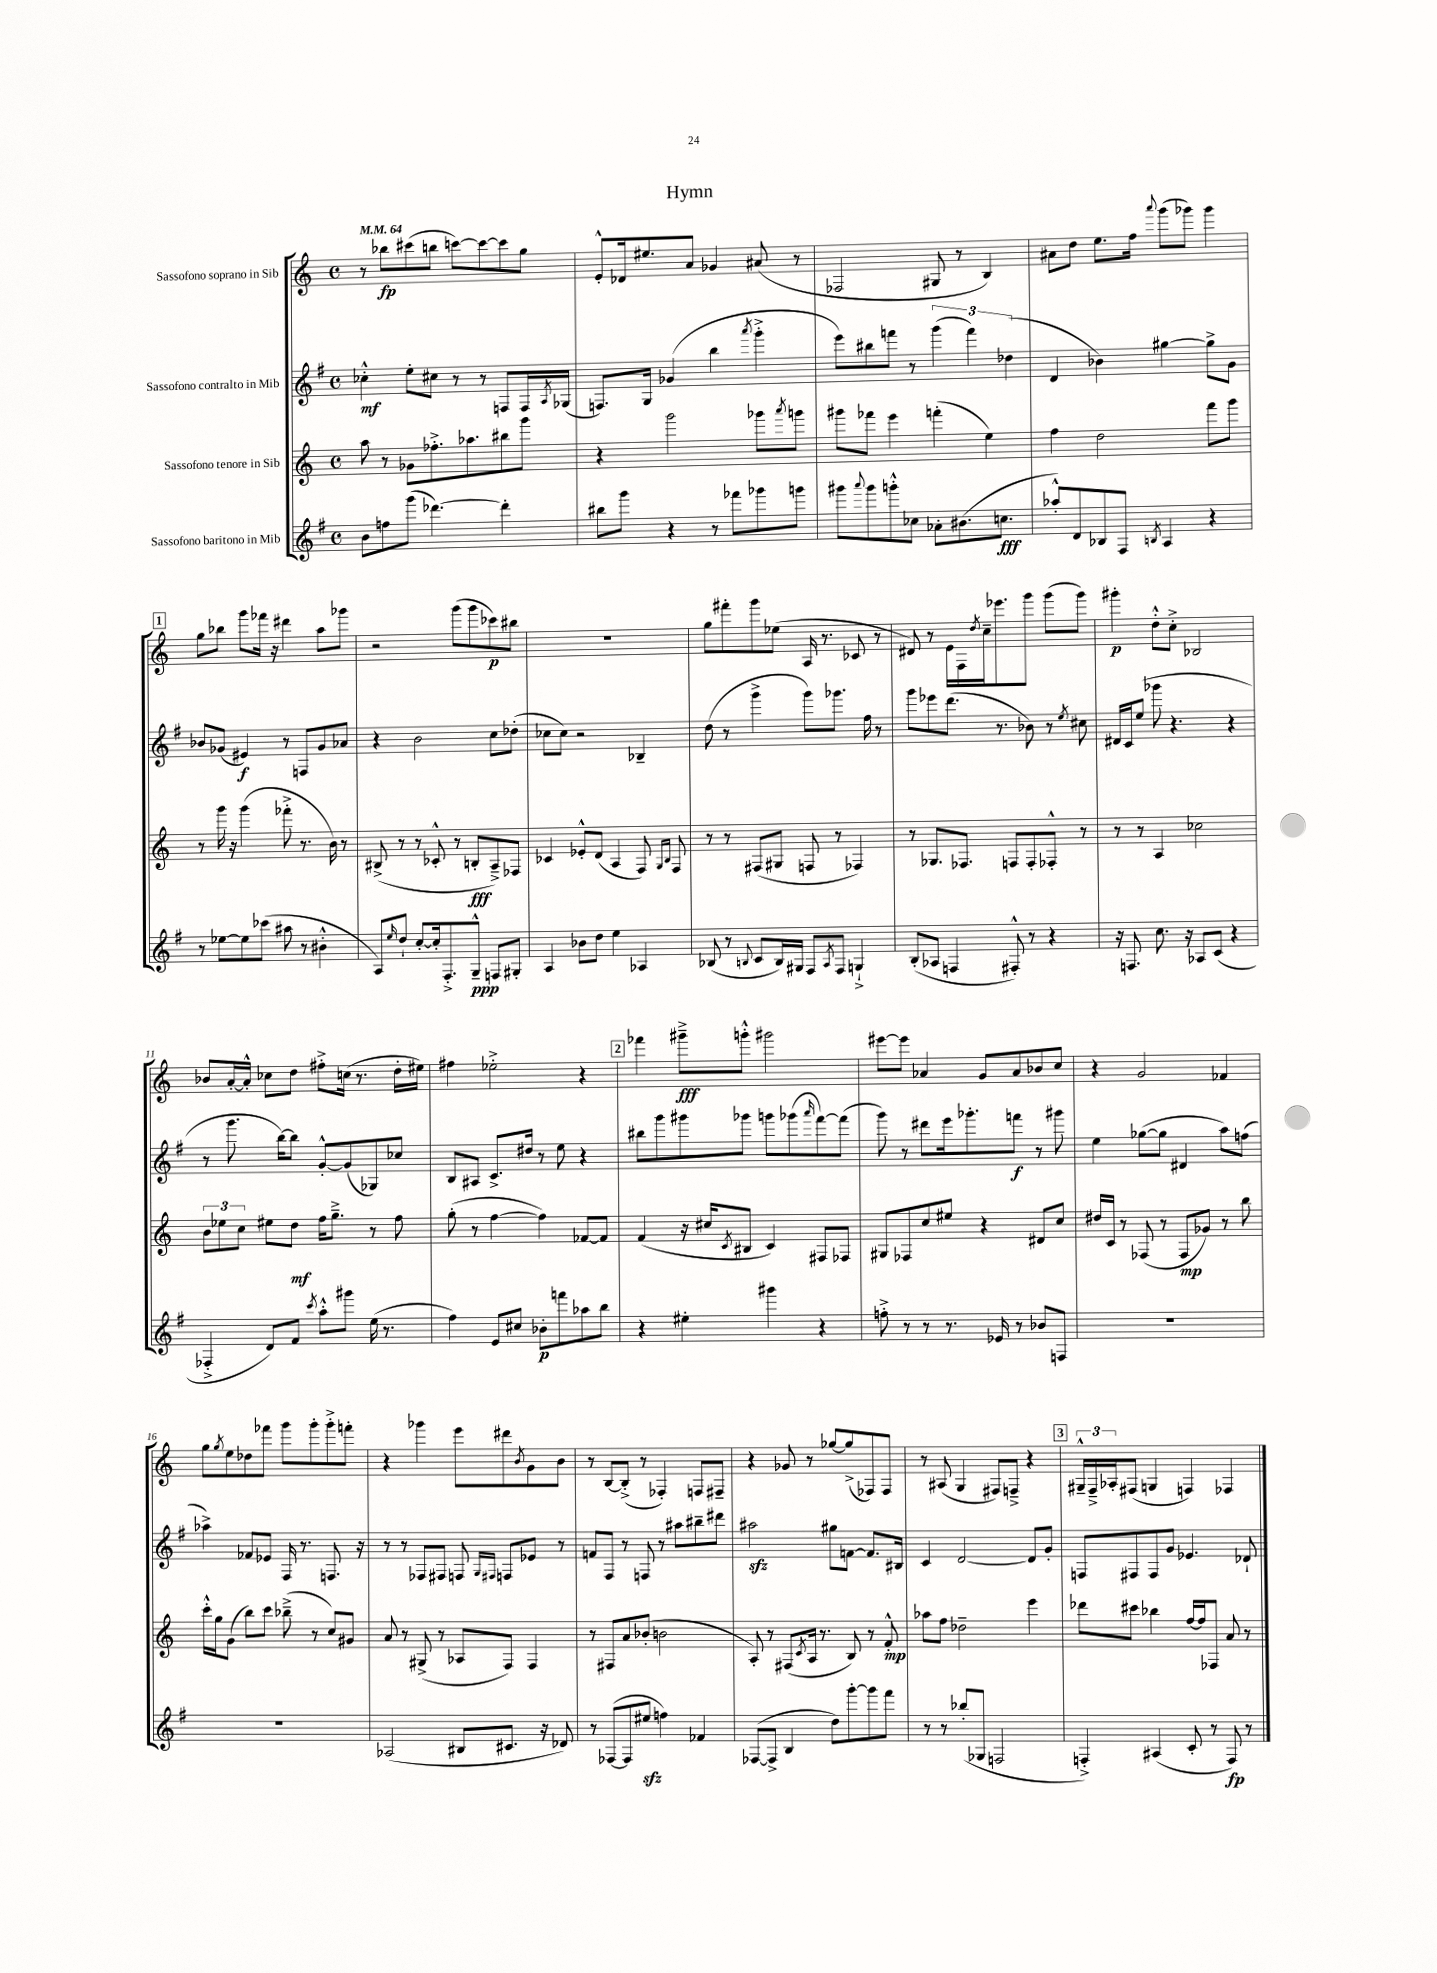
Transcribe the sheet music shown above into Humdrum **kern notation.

**kern	**kern	**kern	**kern
*staff4	*staff3	*staff2	*staff1
*clefG2	*clefG2	*clefG2	*clefG2
*k[f#]	*k[]	*k[f#]	*k[]
*M4/4	*M4/4	*M4/4	*M4/4
*met(c)	*met(c)	*met(c)	*met(c)
*MM64	*MM64	*MM64	*MM64
8b	8aa	4cc-'^^	8r
8ff	8r	.	8bb-
(8ggg	8g-	8ee'	(8ccc#
[4.ddd-)	8.ff-'^	8cc#	8bb
.	.	8r	[8ccc)
.	8.aa-	.	.
.	.	8r	8ccc_
4ddd-']	8bb#	8F	8ccc]
.	8ggg	16F	8gg
.	.	8qA	.
.	.	(16G-	.
=	=	=	=
8bb#	4r	8.F)	8e'^^
8ggg	.	.	16d-
.	.	16G	8.ee#
4r	2ggg	(4g-	.
.	.	.	8a
8r	.	4bb	4g-
8fff-	.	.	.
.	.	8qaaa	.
8ggg-	8ggg-	4ggg'^	(8a#
.	8qaaa	.	.
8ggg	8ggg	.	8r
=	=	=	=
8ggg#	8ggg#	8eee)	2F-
8qqaaa	.	.	.
8ggg#	8fff-	8bb#	.
8ggg'^^	4eee	8fff	.
8cc-	.	8r	.
8a-'	(4fff'	(6ggg	8G#
(8.b#	.	.	8r
.	.	6fff)	.
.	4ee)	.	4B)
8.cc	.	.	.
.	.	(6dd-	.
=	=	=	=
8aa-'^^)	4ff	4d	8a#
8d	.	.	8dd
8B-	2dd	4b-)	8.ee
8F#	.	.	.
.	.	.	16ff
8qB	.	.	8qqaaa
4A	.	[4gg#	(8ggg
.	.	.	8ggg-)
4r	8fff	8gg#^]	4ggg-
.	8ggg	8g	.
=	=	=	=
8r	8r	8b-	8gg
[8ee-	16ggg	(8g-	8bb-
.	16r	.	.
8ee-]	(4ggg	4e#)	8ggg
(8ccc-	.	.	16fff-
.	.	.	16r
8aa#	8fff-'^	8r	4ddd#
8r	8.r	8F	.
4b#'^^	.	8g-	8aa
.	16b)	.	.
.	8r	8a-	8ggg-
=	=	=	=
8A)	(8B#^	4r	2r
16qqee	.	.	.
8dd`	8r	.	.
[8cc'	8r	2b	.
16cc']	8c-'^^	.	.
8.F#'^	.	.	.
.	8r	.	(8ggg
8G~^^	8B'	.	8ggg
8F	8A~^)	8cc	8ccc-)
8G#'	8F-	(8dd-'	8bb#
=	=	=	=
4A	4c-	8cc-	1r
.	.	8cc-)	.
8b-	8e-'^^	2r	.
8dd	(8d	.	.
4ee	4A	.	.
4A-	8F)	4B-~	.
.	16qqG	.	.
.	16qqB	.	.
.	8F	.	.
=	=	=	=
(8B-	8r	(8dd	8gg
8r	8r	8r	8fff#'
8qqB	.	.	.
8c	(8F#	4ggg^	8ggg
16B)	8G#	.	(8ee-
16G#	.	.	.
8F#	8F	8ggg)	16A
.	.	.	8.r
8qA	.	.	.
8F#	8r	8.ggg-	.
4G`^	4F-)	.	8c-
.	.	16ff#	.
.	.	8r	8r
=	=	=	=
(8B'	8r	8ggg	8d#)
8A-	8.G-	8eee-	8r
4F	.	(8.ddd	16e
.	8.F-	.	16F
.	.	.	8qdd
.	.	.	16cc~
.	.	8.r	8.eee-
8F#'^^)	8F	.	.
8r	8F'	8b-)	8ggg
4r	8F-'^^	8r	(8ggg
.	.	8qee	.
.	8r	8cc#	8ggg)
=	=	=	=
16r	8r	16d#	4ggg#'
8.F	.	16c	.
.	8r	(8ee	.
8.cc	4A	8ggg-	8dd'^^
.	.	4.r	8cc'^
16r	.	.	.
8A-	2cc-	.	2B-
(8c	.	.	.
4r	.	4r	.
=	=	=	=
4F-'^	12b	8r	8b-
.	12ee-	.	.
.	.	8.ggg	[16a'
.	12cc	.	.
.	.	.	16a'^^]
8d)	8ee#	.	8cc-
.	.	[16bb)	.
8f#	8dd	8bb]	8dd
8qccc	.	.	.
8aa'^^	16ff	[8g'^^	8ff#'^
.	8.gg~^	.	.
8ggg#	.	(8g]	(16cc
.	.	.	8.r
(16ee	8r	8G-)	.
8.r	.	.	.
.	8ff	8cc-	16dd'
.	.	.	16ee#)
=	=	=	=
4ff#)	(8gg'	8B	4ff#
.	8r	8A#	.
8e	[4ff	8.c^	2ee-'^
8cc#	.	.	.
.	.	16dd#	.
8b-'	4ff])	8r	.
8fff	.	8ee	.
8aa-	[8f-	4r	4r
8bb	8f-]	.	.
=	=	=	=
4r	(4f	8bb#	4fff-
.	.	8ggg	.
4ee#'	16r	8ggg#	8ggg#~^
.	16cc#	.	.
.	8qc	.	.
.	8B#	8ggg-	8ggg'^^
4ggg#	4c)	8ggg	2ggg#
.	.	(8ggg-	.
.	.	16qqaaa	.
4r	8F#	[8fff#)	.
.	8F-	(8fff#]	.
=	=	=	=
8ff'^	8G#	8ggg)	[8eee#
8r	8F-	8r	8eee#]
8r	8cc	8ddd#	4a-
8.r	8ee#	16eee	.
.	.	8.ggg-'	.
.	4r	.	8g
16e-	.	.	.
8r	.	8fff	8a-
8b-	8d#	8r	8b-
8F	8cc	8ggg#	8cc
=	=	=	=
1r	16dd#	4ee	4r
.	16c	.	.
.	8r	.	.
.	(8F-	([8gg-	2g
.	8r	8gg-]	.
.	8F-	4d#	.
.	8g-)	.	.
.	8r	8aa)	4f-
.	8bb	(8ff	.
=	=	=	=
1r	16ccc'^^	4aa-^)	8gg
.	16gg	.	.
.	.	.	8qgg
.	(8g	.	8ee
.	8bb)	8f-	8dd-
.	8ccc	8e-	8fff-
.	(8bb-~^	16F#	8ggg
.	.	8.r	.
.	8r	.	8ggg'
.	8cc)	8.F	8ggg'^
.	8g#	.	8fff'
.	.	16r	.
=	=	=	=
(2A-	8a	8r	4r
.	8r	8r	.
.	(8G#^	8F-	4ggg-
.	8r	8F#	.
8B#	8A-	8F	8eee
.	.	16qqG	.
.	.	16qqF#	.
8.c#	8F)	8F	8ddd#
.	.	.	8qb
.	4F	8e-	8g
16r	.	.	.
8d-)	.	8r	8b
=	=	=	=
8r	8r	8f	8r
([8F-	8F#	8F#	[8B
8F-]	8a	8r	(8B'^]
8ee#	(8b-'	8F	8r
4ff)	2b	8r	4F-')
.	.	8aa#	.
4f-	.	8bb#~	8F
.	.	8ddd#	8F#~
=	=	=	=
([8F-	8A')	2aa#	4r
8F-^]	8r	.	.
4B	(8F#	.	8g-
.	8qc	.	.
.	16A	.	8r
.	8.r	.	.
8dd)	.	8gg#	[8gg-
[8ggg'	8B)	[8f	(8gg-^]
8ggg]	8r	8.f]	8F-)
8fff#	8f'^^	.	8F-
.	.	16B#	.
=	=	=	=
8r	8aa-	4c	8r
8r	8ff	.	(8A#
(8bb-'	2dd-~	[2d	4G
8G-	.	.	.
2F	.	.	8F#)
.	.	.	8F~^
.	4eee	8d]	4r
.	.	8g'	.
=	=	=	=
4F'^)	8ddd-	8F	24G#~^^
.	.	.	24F~^
.	.	.	24A-'
.	8ccc#	8F#	(8F#
(4A#	4bb-	8F#	4G
.	.	8g	.
8c'	[16ff	4.e-	4F)
.	16ff]	.	.
8r	8F-	.	.
8F)	8a	.	4F-
8r	8r	8d-`	.
==	==	==	==
*-	*-	*-	*-
